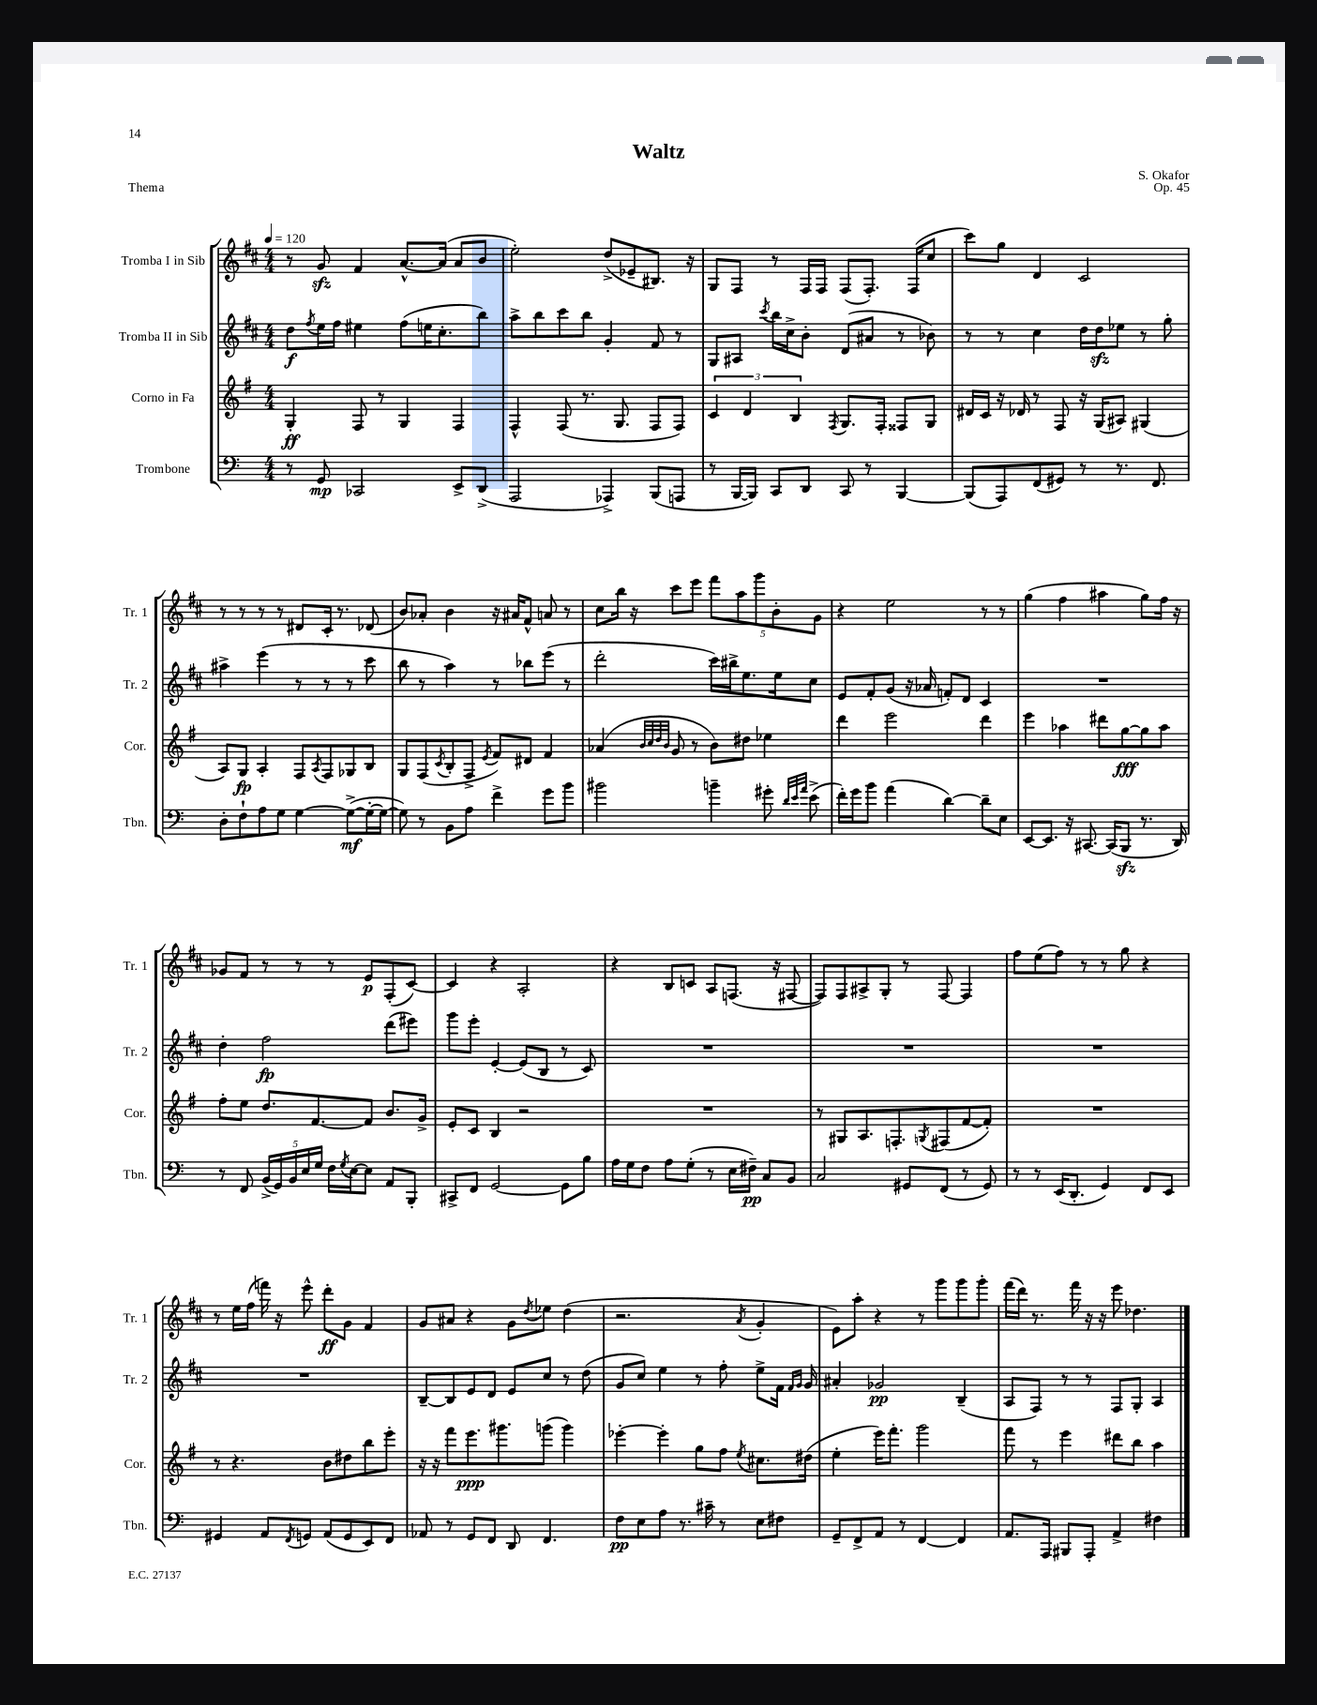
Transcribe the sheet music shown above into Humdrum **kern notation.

**kern	**dynam	**kern	**dynam	**kern	**dynam	**kern	**dynam
*part4	*part4	*part3	*part3	*part2	*part2	*part1	*part1
*staff4	*staff4	*staff3	*staff3	*staff2	*staff2	*staff1	*staff1
*I"Trombone	*	*I"Corno in Fa	*	*I"Tromba II in Sib	*	*I"Tromba I in Sib	*
*I'Tbn.	*	*I'Cor.	*	*I'Tr. 2	*	*I'Tr. 1	*
*clefF4	*	*clefG2	*	*clefG2	*	*clefG2	*
*k[]	*	*k[f#]	*	*k[f#c#]	*	*k[f#c#]	*
*M4/4	*	*M4/4	*	*M4/4	*	*M4/4	*
*MM120	*	*MM120	*	*MM120	*	*MM120	*
=1	=1	=1	=1	=1	=1	=1	=1
8r	.	4G'/	ff	8dd\L	f	8r	.
.	.	.	.	8qff#/	.	.	.
8GG/	mp	.	.	16ee\L	.	8gzz/	.
.	.	.	.	16ff#\JJ	.	.	.
2CC-X/	.	8F#/	.	4ee#X\	.	4f#/	.
.	.	8r	.	.	.	.	.
.	.	4G/	.	(8ff#\L	.	[8.a^^/L	.
.	.	.	.	16een\K	.	.	.
.	.	.	.	8.cc#'\	.	(16a/Jk]	.
8EE^/L	.	4F#/	.	.	.	8a/L	.
(8DD^/J	.	.	.	8bb\J)	.	8b/J	.
=2	=2	=2	=2	=2	=2	=2	=2
2AAA/	.	4F#^^/	.	8aa^\L	.	2ee'\)	.
.	.	.	.	8bb\	.	.	.
.	.	(8F#/	.	8ccc#\	.	.	.
.	.	8.r	.	8bb\J	.	.	.
4AAA-X^/)	.	.	.	4g'/	.	(8dd^/L	.
.	.	8.G/	.	.	.	.	.
.	.	.	.	.	.	8e-X~/	.
(8BBB/L	.	8F#/L	.	8f#/	.	8.B#X/J)	.
8AAAn/J	.	8F#/J)	.	8r	.	.	.
.	.	.	.	.	.	16r	.
=3	=3	=3	=3	=3	=3	=3	=3
8r	.	6c/	.	8G/L	.	8G/L	.
[16BBB/LL	.	.	.	8A#X/J	.	8F#/J	.
.	.	6d/	.	.	.	.	.
16BBB/JJ])	.	.	.	.	.	.	.
.	.	.	.	8qccc#/	.	.	.
8CC/L	.	.	.	16bb\LL	.	8r	.
.	.	.	.	16cc#^\J	.	.	.
.	.	6B/	.	.	.	.	.
8DD/J	.	.	.	8b'\J	.	16F#/LL	.
.	.	.	.	.	.	16F#/JJ	.
.	.	8qF#/	.	.	.	.	.
8CC/	.	8.G/L	.	(8d/L	.	(8F#/L	.
8r	.	.	.	8a#X/J	.	8.F#'/J)	.
.	.	16F#'/Jk	.	.	.	.	.
[4BBB/	.	8F##X/L	.	8r	.	.	.
.	.	.	.	.	.	(16F#/KL	.
.	.	8G/J	.	8b-X\)	.	8cc#/J	.
=4	=4	=4	=4	=4	=4	=4	=4
(8BBB/L]	.	16d#X/LL	.	8r	.	8ccc#\L)	.
.	.	16c/JJ	.	.	.	.	.
8AAA/)	.	16r	.	8r	.	8gg\J	.
.	.	16d-X/	.	.	.	.	.
(8FF/	.	8r	.	4cc#\	.	4d/	.
8GG#X/J)	.	8F#/	.	.	.	.	.
8r	.	16r	.	16dd\LL	.	2c#/	.
.	.	(16G/KL	.	16ddzz\J	.	.	.
8.r	.	8A#X/J)	.	8ee-X\J	.	.	.
.	.	(4G#X/	.	8r	.	.	.
8.FF/	.	.	.	.	.	.	.
.	.	.	.	8gg'\	.	.	.
!!LO:LB:g=z
=5	=5	=5	=5	=5	=5	=5	=5
8D'\L	.	8A/L)	.	4aa#X^\	.	8r	.
8F`\	.	8G/J	fp	.	.	8r	.
8A\	.	4A'/	.	(4eee\	.	8r	.
8G\J	.	.	.	.	.	8r	.
[4G\	.	8F#/L	.	8r	.	8d#X/L	.
.	.	8qA/	.	.	.	.	.
.	.	8F#/	.	8r	.	16c#'/Jk	.
.	.	.	.	.	.	8.r	.
(8G^\L_	mf	8G-X/	.	8r	.	.	.
16G'\L_	.	8B/J	.	8ccc#\	.	(8d-X/	.
16G\JJ_	.	.	.	.	.	.	.
=6	=6	=6	=6	=6	=6	=6	=6
8G\])	.	8G/L	.	8bb\	.	8b/L)	.
8r	.	(8F#/	.	8r	.	8a-X'/J	.
.	.	8qc/	.	.	.	.	.
8BB\L	.	8B'/	.	4aa\)	.	4b\	.
8A\J	.	8F#^/J	.	.	.	.	.
.	.	8qe/	.	.	.	.	.
4f^\	.	8f#/L)	.	8r	.	16r	.
.	.	.	.	.	.	16a#X/KL	.
.	.	8d#X/J	.	8bb-X\L	.	8f#^^/J	.
8g\L	.	4f#/	.	(8eee\J	.	8an/	.
8b\J	.	.	.	8r	.	8r	.
=7	=7	=7	=7	=7	=7	=7	=7
2b#X\	.	(4a-X/	.	2ddd'\	.	8cc#\L	.
.	.	.	.	.	.	16bb\Jk	.
.	.	.	.	.	.	16r	.
.	.	32qqb/LLL	.	.	.	.	.
.	.	32qqcc/	.	.	.	.	.
.	.	32qqdd/	.	.	.	.	.
.	.	32qqb/JJJ	.	.	.	.	.
.	.	8g/	.	.	.	8ccc#\L	.
.	.	8r	.	.	.	8eee\J	.
4bn~\	.	8b\L)	.	16ccc#\LL)	.	10fff#\L	.
.	.	.	.	16bb#X^\J	.	.	.
.	.	.	.	.	.	10aa\	.
.	.	8dd#X\J	.	8.ee\	.	.	.
.	.	.	.	.	.	10ggg\	.
8g#X'\	.	4ee-X\	.	.	.	.	.
.	.	.	.	.	.	10b'\	.
.	.	.	.	16ee\k	.	.	.
32qqd/LLL	.	.	.	.	.	.	.
32qqe/	.	.	.	.	.	.	.
32qqa/JJJ	.	.	.	.	.	.	.
(8e^\	.	.	.	8cc#\J	.	.	.
.	.	.	.	.	.	10g\J	.
=8	=8	=8	=8	=8	=8	=8	=8
16f'\LL)	.	4ddd\	.	8e/L	.	4r	.
16g\J	.	.	.	.	.	.	.
8b\J	.	.	.	8f#'/	.	.	.
(4a\	.	2eee\	.	(8g/J	.	2ee\	.
.	.	.	.	16r	.	.	.
.	.	.	.	16a-X/	.	.	.
[4d\)	.	.	.	8fn'/L)	.	.	.
.	.	.	.	8d/J	.	.	.
8d~\L]	.	4ddd\	.	4c#/	.	8r	.
8E\J	.	.	.	.	.	8r	.
=9	=9	=9	=9	=9	=9	=9	=9
[8EE/L	.	4eee\	.	1r	.	(4gg\	.
8.EE/J]	.	.	.	.	.	.	.
.	.	4aa-X\	.	.	.	4ff#\	.
16r	.	.	.	.	.	.	.
[8.CC#X/	.	.	.	.	.	.	.
.	.	8ddd#X\L	.	.	.	4aa#X\	.
(16CC#/KL]	.	.	.	.	.	.	.
8BBBzz/J	.	[8gg\	fff	.	.	.	.
8.r	.	8gg\]	.	.	.	8gg\L)	.
.	.	8aa-\J	.	.	.	16ff#\Jk	.
16DD/)	.	.	.	.	.	16r	.
!!LO:LB:g=z
=10	=10	=10	=10	=10	=10	=10	=10
8r	.	8ff#'\L	.	4dd'\	.	8g-X/L	.
8FF/	.	8ee\J	.	.	.	8f#/J	.
(20BB^/LL	.	8.dd/L	.	2ff#\	fp	8r	.
20GG/)	.	.	.	.	.	.	.
20BB/	.	.	.	.	.	.	.
.	.	.	.	.	.	8r	.
20E/	.	.	.	.	.	.	.
.	.	[8.f#/	.	.	.	.	.
20G/JJ	.	.	.	.	.	.	.
16F\LL	.	.	.	.	.	8r	.
8qG/	.	.	.	.	.	.	.
[16E\J	.	.	.	.	.	.	.
8E\J]	.	8f#/J]	.	.	.	8e/L	p
8AA/L	.	8.b/L	.	(8ddd\L	.	(8F#'/	.
8BBB'/J	.	.	.	8eee#X\J)	.	[8c#/J)	.
.	.	16g^/Jk	.	.	.	.	.
=11	=11	=11	=11	=11	=11	=11	=11
8CC#X^/L	.	8e'/L	.	8ggg\L	.	4c#/]	.
8FF/J	.	8c/J	.	8eee'\J	.	.	.
[2GG/	.	4B/	.	[4e'/	.	4r	.
.	.	2r	.	(8e/L]	.	2A'/	.
.	.	.	.	8B/J	.	.	.
8GG\L]	.	.	.	8r	.	.	.
8B\J	.	.	.	8c#/)	.	.	.
=12	=12	=12	=12	=12	=12	=12	=12
16A\LL	.	1r	.	1r	.	4r	.
16G\J	.	.	.	.	.	.	.
8F\J	.	.	.	.	.	.	.
8A\L	.	.	.	.	.	8B/L	.
(8G'\J	.	.	.	.	.	8cn/J	.
8r	.	.	.	.	.	8A/L	.
16E\LL	.	.	.	.	.	(8.Fn/J	.
16F#X~\JJ)	pp	.	.	.	.	.	.
8C/L	.	.	.	.	.	.	.
.	.	.	.	.	.	16r	.
8BB/J	.	.	.	.	.	[8F#X/	.
=13	=13	=13	=13	=13	=13	=13	=13
2C/	.	8r	.	1r	.	8F#/L])	.
.	.	8G#X/L	.	.	.	8F#/	.
.	.	8.A/	.	.	.	8A#X^/	.
.	.	.	.	.	.	8G'/J	.
.	.	8.Fn'/	.	.	.	.	.
8GG#X/L	.	.	.	.	.	8r	.
.	.	8qGn/	.	.	.	.	.
(8FF/J	.	(8F#X/	.	.	.	[8F#/	.
8r	.	[8f#/	.	.	.	4F#/]	.
8GG#/)	.	8f#'/J])	.	.	.	.	.
=14	=14	=14	=14	=14	=14	=14	=14
8r	.	1r	.	1r	.	8ff#\L	.
8r	.	.	.	.	.	(8ee\	.
(16EE/KL	.	.	.	.	.	8ff#\J)	.
8.DD'/J	.	.	.	.	.	.	.
.	.	.	.	.	.	8r	.
4GG/)	.	.	.	.	.	8r	.
.	.	.	.	.	.	8gg\	.
8FF/L	.	.	.	.	.	4r	.
8EE/J	.	.	.	.	.	.	.
!!LO:LB:g=z
=15	=15	=15	=15	=15	=15	=15	=15
4GG#X/	.	8r	.	1r	.	8r	.
.	.	4.r	.	.	.	16ee\LL	.
.	.	.	.	.	.	(16ff#\JJ	.
8AA/L	.	.	.	.	.	16fffn\)	.
.	.	.	.	.	.	16r	.
8qFF/	.	.	.	.	.	.	.
8GGn/J	.	.	.	.	.	8eee^^\	.
(8AA/L	.	8b\L	.	.	.	8ddd'\L	ff
8GG/	.	8dd#X\	.	.	.	8g\J	.
8EE/)	.	8bb\	.	.	.	4f#/	.
8FF/J	.	8eee'\J	.	.	.	.	.
=16	=16	=16	=16	=16	=16	=16	=16
8AA-X/	.	16r	.	[8B~/L	.	8g/L	.
.	.	16r	.	.	.	.	.
8r	.	8fff#\L	.	8B/]	.	8a#X/J	.
8GG/L	.	8.eee\	ppp	8e/	.	4r	.
8FF/J	.	.	.	8d/J	.	.	.
.	.	8.ggg#X\	.	.	.	.	.
8DD/	.	.	.	8e/L	.	8g\L	.
.	.	.	.	.	.	8qdd/	.
4.FF/	.	(8gggn\J	.	8cc#/J	.	8ee-X\J	.
.	.	4ggg\)	.	8r	.	(4dd\	.
.	.	.	.	(8dd\	.	.	.
=17	=17	=17	=17	=17	=17	=17	=17
8F\L	pp	[4eee-X'\	.	8g/L	.	2.r	.
8E\	.	.	.	8cc#/J)	.	.	.
8A\J	.	4eee-'\]	.	4ee\	.	.	.
8.r	.	.	.	.	.	.	.
.	.	8gg\L	.	8r	.	.	.
16c#X~\	.	.	.	.	.	.	.
8r	.	8ff#\J	.	8ff#'\	.	.	.
.	.	8qee/	.	.	.	8qa/	.
8E\L	.	8.cc#X\L	.	8ee^\L	.	4g'/	.
8F#X\J	.	.	.	16f#\Jk	.	.	.
.	.	.	.	16qqf#/LL	.	.	.
.	.	.	.	16qqg/JJ	.	.	.
.	.	(16dd#X\Jk	.	16g/	.	.	.
=18	=18	=18	=18	=18	=18	=18	=18
8GG~/L	.	4ee'\	.	4a#X'/	.	8e\L)	.
8FF^/	.	.	.	.	.	8aa'\J	.
8AA/J	.	16eee\KL)	.	2g-X/	pp	4r	.
.	.	8.fff#'\J	.	.	.	.	.
8r	.	.	.	.	.	.	.
[4FF/	.	2ggg\	.	.	.	8r	.
.	.	.	.	.	.	8ggg\L	.
4FF/]	.	.	.	(4B~/	.	8ggg\	.
.	.	.	.	.	.	8ggg'\J	.
=19	=19	=19	=19	=19	=19	=19	=19
8.AA/L	.	8fff#\	.	8A/L	.	(16fff#\LL	.
.	.	.	.	.	.	16ddd\JJ)	.
.	.	8r	.	8F#/J)	.	8.r	.
16AAA/Jk	.	.	.	.	.	.	.
8BBB#X/L	.	4eee\	.	8r	.	.	.
.	.	.	.	.	.	16fff#\	.
8AAA'/J	.	.	.	8r	.	16r	.
.	.	.	.	.	.	16r	.
4AA^/	.	8ddd#X\L	.	8F#/L	.	8eee\	.
.	.	8bb\J	.	8G'/J	.	4.dd-X\	.
4F#X\	.	4aa\	.	4A/	.	.	.
==	==	==	==	==	==	==	==
*-	*-	*-	*-	*-	*-	*-	*-
